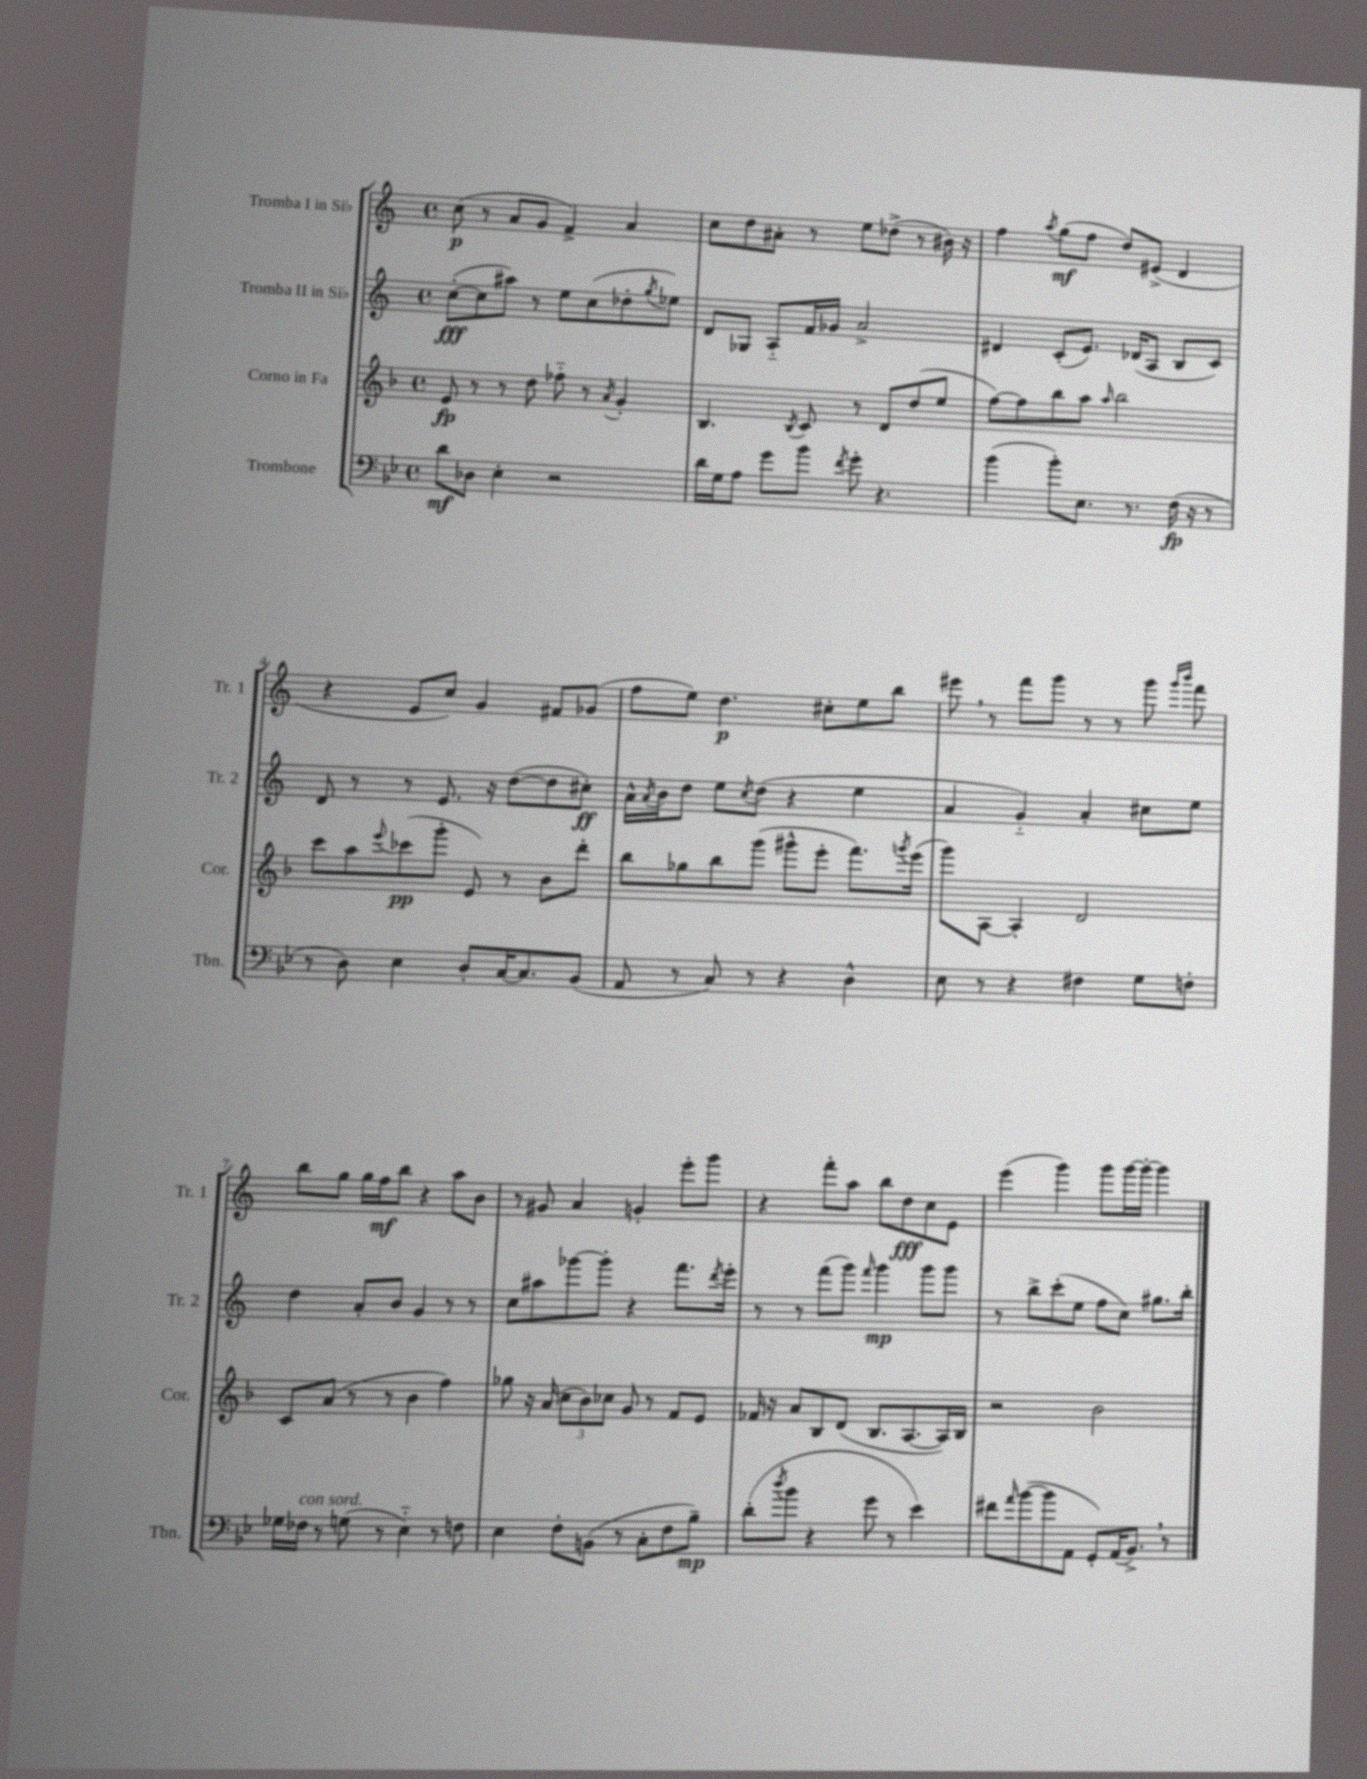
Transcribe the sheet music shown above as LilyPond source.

<<
\new StaffGroup <<
\new Staff = "s0" \with { instrumentName = "Tromba I in Sib" shortInstrumentName = "Tr. 1" } {
    \clef treble \key c \major \defaultTimeSignature \time 4/4
    c''8\p( r8 a'8 g'8 f'4->) a'4 |
    c''8 d''8 ais'8-. r8 e''8 des''8->( r8 bis'16) r16 |
    f''4 \acciaccatura { a''8 } g''8\mf( f''8 d''8) eis'8->( d'4 |
    r4 e'8 c''8) g'4 fis'8 ges'8( |
    f''8 e''8) d''4.\p cis''8-. e''8 b''8 |
    eis'''8 \breathe r8 f'''8 g'''8 r8 r8 g'''8 \grace { g'''16 b'''16 } f'''8 |
    b''8 g''8 g''16 f''16\mf b''8 r4 a''8 b'8 |
    r8 gis'8 a'4 g'4-. e'''8-. g'''8 |
    r4 f'''8-. a''8 b''8 d''8\fff c''8 e'8 |
    e'''4( g'''4) g'''8 g'''16~ g'''16~-. g'''4 \bar "|." |
}
\new Staff = "s1" \with { instrumentName = "Tromba II in Sib" shortInstrumentName = "Tr. 2" } {
    \clef treble \key c \major \defaultTimeSignature \time 4/4
    c''8~-.\fff( c''8 ais''8) r8 e''8 c''8( des''8-. \acciaccatura { g''8 } ees''8) |
    d'8 ges8 a8-_ f'16 ges'16 a'2-> |
    dis'4 c'8-.( e'8.) des'16( a8 b8 c'8) |
    d'8 r8 r8 e'8. r16 d''8~( d''8 cis''8-.\ff) |
    a'16-^ \acciaccatura { a'8 } b'16 d''8 e''8 \acciaccatura { c''8 } d''8( r4 e''4 |
    a'4 g'4-_) a'4-. cis''8 e''8 |
    d''4 a'8-. b'8 g'4 r8 r8 |
    c''8 ais''8 ges'''8~ ges'''8-. r4 f'''8. \acciaccatura { d'''8 } e'''16-. |
    r8 r8 f'''8( g'''8) \grace { f'''16 } g'''4\mp g'''8 g'''8 |
    r8 b''8-> c'''8-.( e''8 f''8 c''8) gis''8. b''16-. \bar "|." |
}
\new Staff = "s2" \with { instrumentName = "Corno in Fa" shortInstrumentName = "Cor." } {
    \clef treble \key f \major \defaultTimeSignature \time 4/4
    e'8\fp r8 r8 d''8 fes''8-_ r8 \acciaccatura { a'8 } g'4-. |
    bes4. \acciaccatura { bes8 } c'8 r8 d'8 d''8( e''8 |
    f''8~) f''8 bes''8 a''8 \grace { a''16 } bes''2 |
    c'''8 a''8 \appoggiatura { e'''8 } ces'''8\pp( g'''8-. e'8) r8 bes'8 d'''8-. |
    bes''8 ges''8 bes''8 g'''8( gis'''8-^ e'''8-. f'''8.) \acciaccatura { g'''8 } e'''16( |
    g'''8) a8~ a4-. d'2 |
    c'8 a'8( r8 r8 bes'4 f''4) |
    ges''8 r16 a'16( \tuplet 3/2 { c''8 bes'8) ces''8 } g'8 r8 f'8 e'8 |
    fes'16 r16 a'8 bes8 d'8( bes8. a8.~ a16) bes16 |
    r2 bes'2 \bar "|." |
}
\new Staff = "s3" \with { instrumentName = "Trombone" shortInstrumentName = "Tbn." } {
    \clef bass \key bes \major \defaultTimeSignature \time 4/4
    d'8\mf des8 ees4-. r2 |
    d'16 g16 a8 g'8 bes'8 \acciaccatura { f'8 } g'8-. r4. |
    bes'4( bes'8-.) ees8. r8. f16\fp( r16 r8 |
    r8 d8) ees4 d8-. c16~ c8. bes,8( |
    a,8 r8 c8) r8 r4 d4-^ |
    ees8 r8 r4 fis4 g8 f8-. |
    ges16 fes16^\markup { \italic "con sord." } r8 g8( r8 ees4-_) r8 f8 |
    ees4 f8-. b,8( r8 c8-. f8 bes8--\mp) |
    d'8-.( \acciaccatura { d''8 } bes'8 r4 g'8 r8 ees'4) |
    fis'8 \grace { a'16 } bes'8~( bes'8 a,8 g,8-.) a,16( bes,8.->) \breathe r8 \bar "|." |
}
>>
>>
